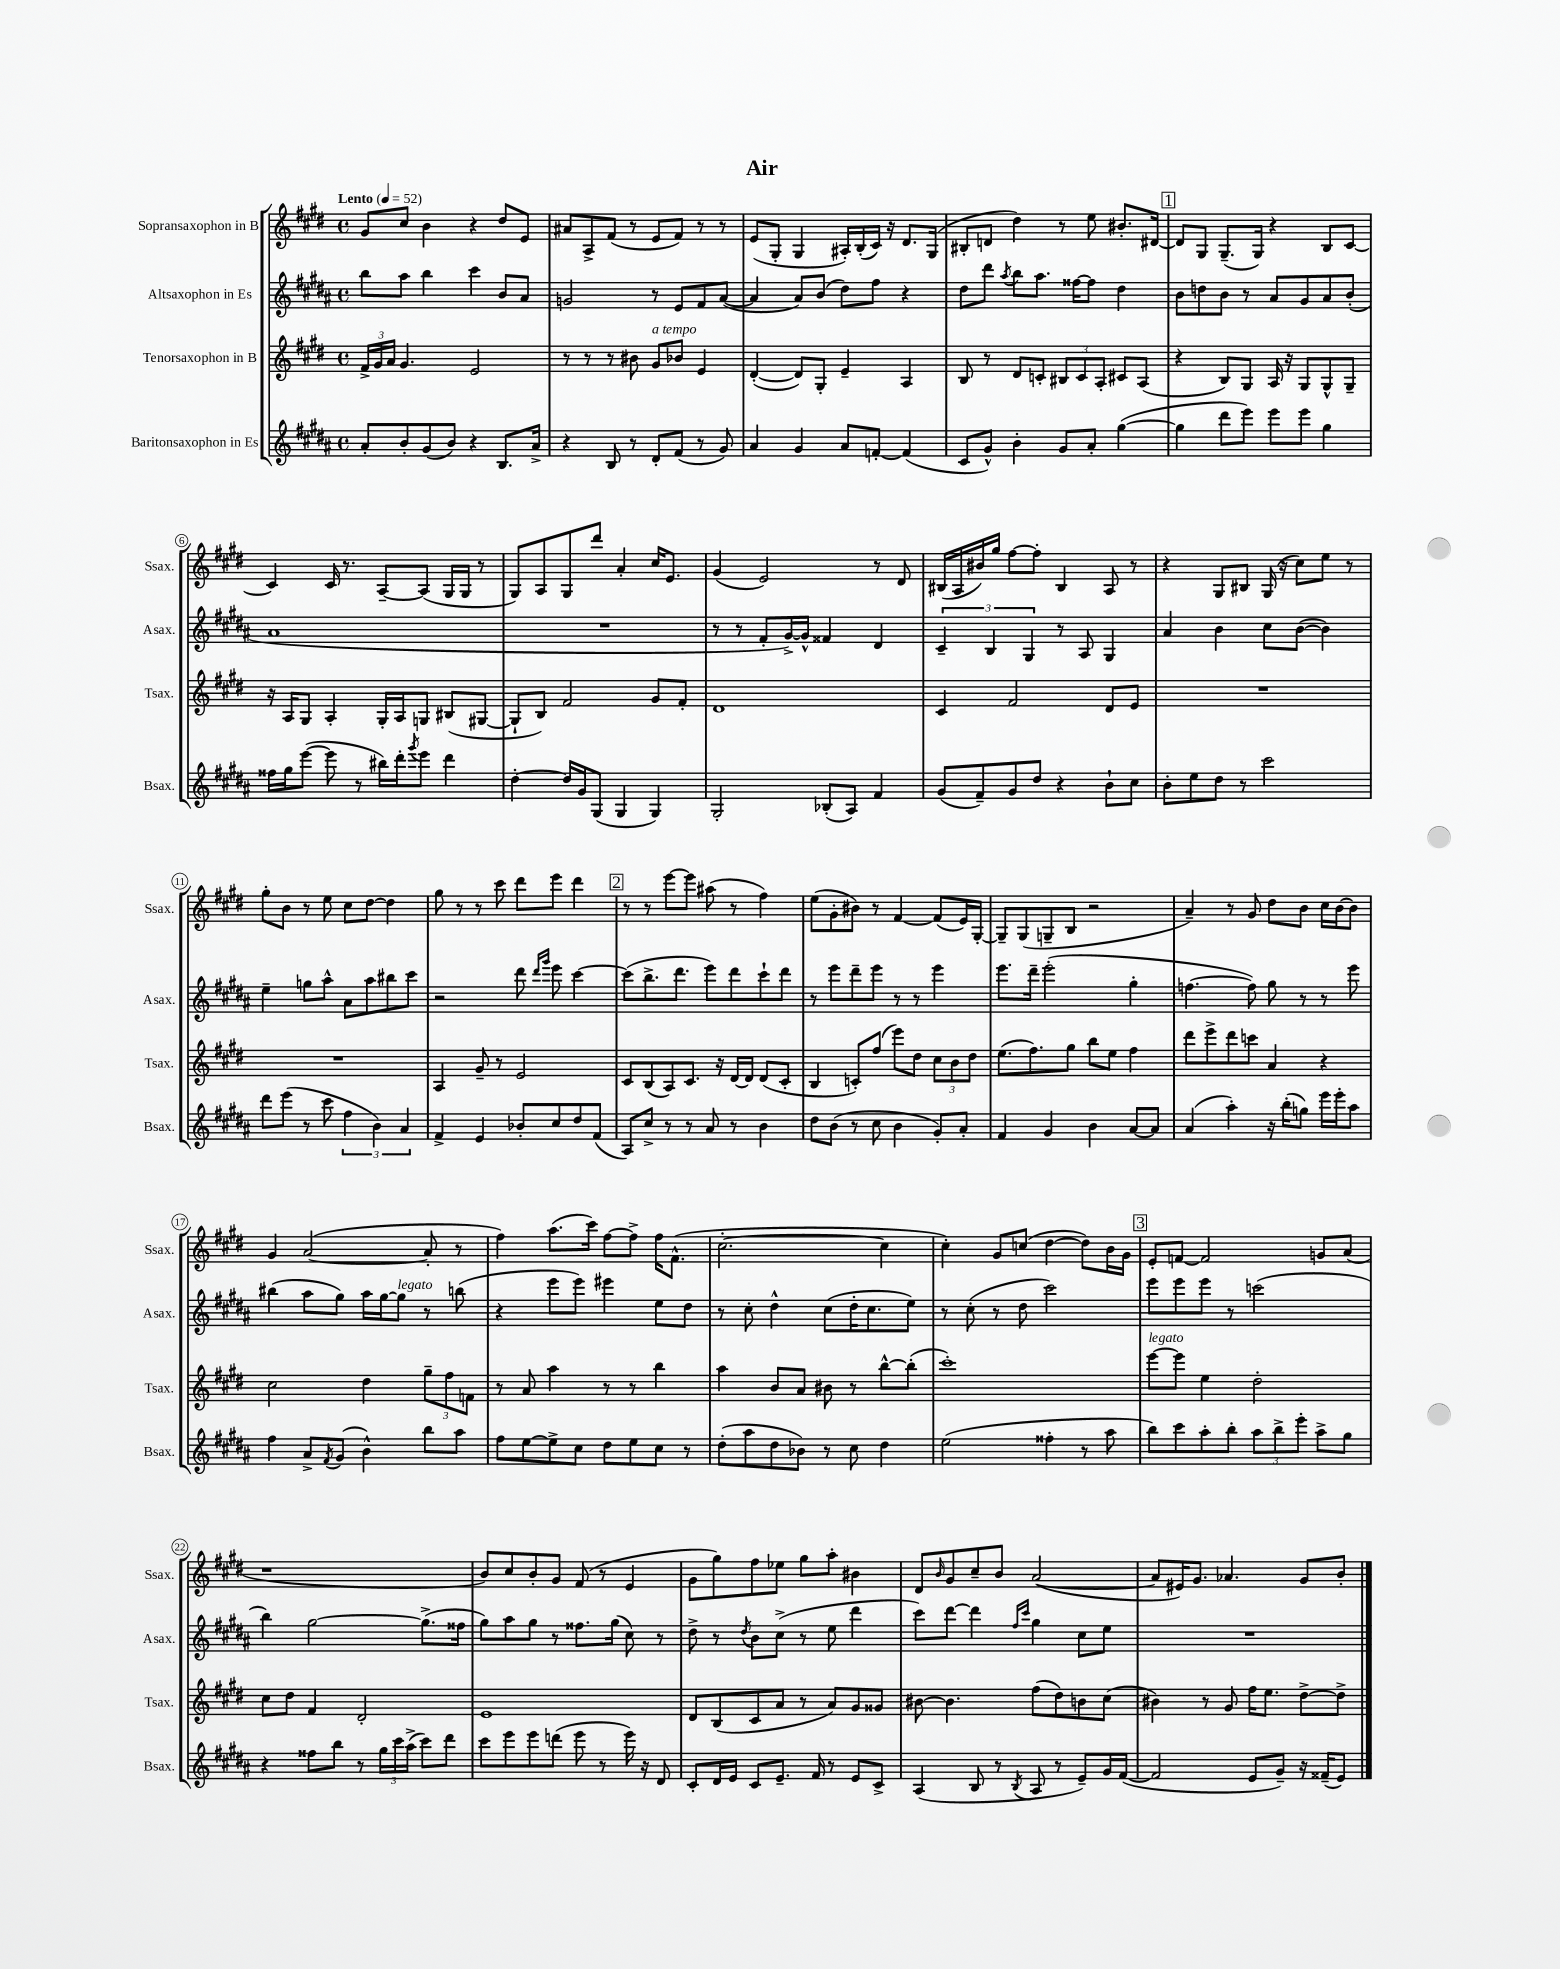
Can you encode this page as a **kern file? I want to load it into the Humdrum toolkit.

**kern	**kern	**kern	**kern
*part4	*part3	*part2	*part1
*staff4	*staff3	*staff2	*staff1
*I"Baritonsaxophon in Es	*I"Tenorsaxophon in B	*I"Altsaxophon in Es	*I"Sopransaxophon in B
*I'Bsax.	*I'Tsax.	*I'Asax.	*I'Ssax.
*clefG2	*clefG2	*clefG2	*clefG2
*k[f#c#g#d#a#]	*k[f#c#g#d#]	*k[f#c#g#d#a#]	*k[f#c#g#d#]
*M4/4	*M4/4	*M4/4	*M4/4
*met(c)	*met(c)	*met(c)	*met(c)
*MM52	*MM52	*MM52	*MM52
=1	=1	=1	=1
!	!	!	!LO:TX:a:B:t=Lento
8a#'/L	24f#^/LL	8bb\L	8g#/L
.	24g#/	.	.
.	24a/JJ	.	.
8b'/	4.g#/	8aa#\J	8cc#/J
(8g#/	.	4bb\	4b\
8b/J)	.	.	.
4r	2e/	4ccc#\	4r
8.B/L	.	8b/L	8dd#/L
.	.	8a#/J	8e/J
16a#^/Jk	.	.	.
=2	=2	=2	=2
4r	8r	2gn/	8a#X/L
.	8r	.	8A^/
8B/	8r	.	(8f#/J
8r	8b#X\	.	8r
!	!LO:TX:a:i:t=a tempo	!	!
8d#'/L	8g#/L	8r	8e/L
(8f#/J	8b-X/J	8e/L	8f#/J)
8r	4e/	8f#/	8r
8g#/)	.	([8a#/J	8r
=3	=3	=3	=3
4a#/	([4d#'/	4a#/]	(8e/L
.	.	.	8G#'/J
4g#/	8d#/L])	8a#/L)	4G#/
.	8G#'/J	(8b/J	.
8a#/L	4e~/	8dd#\L)	16A#X'/LL)
.	.	.	(16B'/
[8fn'/J	.	8ff#\J	16c#/JJ)
.	.	.	16r
(4f/]	4A/	4r	8.d#/L
.	.	.	(16G#/Jk
=4	=4	=4	=4
8c#/L	8B/	8dd#\L	8B#X'/L
8g#^^/J)	8r	8ddd#\J	8dn/J
.	.	8qaa#/	.
4b'\	8d#/L	8bb\L	4dd#\)
.	8cn'/J	8.aa#\J	.
8g#/L	12B#X/L	.	8r
.	.	[16ff##X\KL	.
.	12c/	.	.
8a#'/J	.	8ff##\J]	8ee\
.	12A'/J	.	.
([4gg#\	8c#X/L	4dd#\	8.b#X'/L
.	(8A/J	.	.
.	.	.	[16d#X/Jk
!!LO:REH:place=s1:t=1
=5	=5	=5	=5
4gg#\]	4r	8b\L	8d#/L]
.	.	8ddn\	8G#/J
8ddd#\L	8B/L)	8b\J	(8.G#~/L
8eee\J)	8G#/J	8r	.
.	.	.	16G#/Jk)
8eee\L	16A/	8a#/L	4r
.	16r	.	.
8eee\J	8G#/L	8g#/	.
4gg#\	8G#^^/	8a#/	8B/L
.	8G#~/J	(8b'/J	[8c#/J
!!LO:LB:g=z
=6	=6	=6	=6
16ff##X\LL	16r	1a#	4c#/]
16gg#\J	16A/KL	.	.
([8eee\J	8G#/J	.	.
8eee\]	4A'/	.	16c#/
.	.	.	8.r
8r	.	.	.
16bb#X\LL)	16G#'/LL	.	[8A~/L
16ddd#'\J	16A/J	.	.
8qggg#/	.	.	.
8eee\J	8Gn/J	.	(8A/J]
4ddd#\	(8B#X/L	.	16G#/LL
.	.	.	16G#/JJ
.	[8G#X/J	.	8r
=7	=7	=7	=7
[4dd#'\	8G#`/L]	1r	8G#/L)
.	8B/J)	.	8A/
16dd#/LL]	2f#/	.	8G#/
16g#/J	.	.	.
(8G#/J	.	.	8ddd#/J
4G#/	.	.	4a'/
4G#/)	8g#/L	.	16cc#/KL
.	.	.	8.e/J
.	8f#'/J	.	.
=8	=8	=8	=8
2G#'/	1d#	8r	(4g#/
.	.	8r	.
.	.	8f#'/L	2e/)
.	.	[16g#^/L)	.
.	.	16g#^^/JJ]	.
(8B-X'/L	.	4f##X/	.
8A#/J)	.	.	.
4f#/	.	4d#/	8r
.	.	.	8d#/
=9	=9	=9	=9
(8g#/L	4c#/	6c#~/	(16B#X/LL
.	.	.	16A/
8f#~/)	.	.	16b#X/)
.	.	6B/	.
.	.	.	16gg#/JJ
8g#/	2f#/	.	[8ff#\L
.	.	6G#/	.
8dd#/J	.	.	8ff#'\J]
4r	.	8r	4B#/
.	.	8A#/	.
8b`\L	8d#/L	4G#/	8A/
8cc#\J	8e/J	.	8r
=10	=10	=10	=10
8b'\L	1r	4a#/	4r
8ee\	.	.	.
8dd#\J	.	4b\	8G#/L
8r	.	.	8B#X/J
2ccc#\	.	8cc#\L	(16G#/
.	.	.	16r
.	.	([8b\J	8cc#\L)
.	.	4b\])	8ee\J
.	.	.	8r
!!LO:LB:g=z
=11	=11	=11	=11
8ddd#\L	1r	4ee~\	8gg#'\L
(8eee\J	.	.	8b\J
8r	.	8ggn\L	8r
8ccc#\	.	8aa#^^\J	8ee\
6ff#\	.	8a#\L	8cc#\L
.	.	8aa#\	[8dd#\J
6b\)	.	.	.
.	.	8bb#X\	4dd#\]
6a#/	.	.	.
.	.	8ccc#\J	.
=12	=12	=12	=12
4f#^/	4A/	2r	8gg#\
.	.	.	8r
4e/	8g#~/	.	8r
.	8r	.	8ccc#\
8b-X'/L	2e/	8ddd#\	8ddd#\L
.	.	16qqddd#/LL	.
.	.	16qqggg#/JJ	.
8cc#/	.	8eee\	8eee\J
8dd#/	.	[4ccc#\	4ddd#\
(8f#/J	.	.	.
!!LO:REH:place=s1:t=2
=13	=13	=13	=13
8A#/L)	8c#/L	(8ccc#\L]	8r
8cc#^/J	(8B/	8.bb^\	8r
8r	8A/)	.	[8eee\L
.	.	8.ddd#\J	.
8r	8.c#/J	.	8eee\J]
8a#/	.	8eee\L)	(8aa#X\
.	16r	.	.
8r	[16d#/LL	8ddd#\	8r
.	16d#/JJ]	.	.
4b\	(8d#/L	8ccc#`\	4ff#\)
.	8c#'/J	8ddd#\J	.
=14	=14	=14	=14
8dd#\L	4B/	8r	(8ee\L
(8b\J	.	8eee\L	8g#'\
8r	8cn'/L)	8ddd#~\	8b#X\J)
8cc#\	(8ff#/J	8eee\J	8r
4b\	8eee\L)	8r	[4f#/
.	8dd#\J	8r	.
8g#'/L)	12cc#\L	4eee\	(8f#/L]
.	12b\	.	.
8a#'/J	.	.	16e/L)
.	12dd#\J	.	.
.	.	.	[16G#'/JJ
=15	=15	=15	=15
4f#/	(8.ee\L	8.eee\L	8G#~/L]
.	.	.	(8G#/
.	8.ff#\)	16ddd#~\Jk	.
4g#/	.	(2eee'\	8Gn~/
.	8gg#\J	.	8B/J
4b\	8bb\L	.	2r
.	8ee\J	.	.
[8a#/L	4ff#\	4gg#'\	.
8a#/J]	.	.	.
=16	=16	=16	=16
(4a#/	8ddd#\L	[4.ffn\	4a~/)
.	8eee^\	.	.
4aa#'\)	8ddd#\	.	8r
.	8cccn\J	8ff\])	8g#/
16r	4a/	8gg#\	8dd#\L
(16bb'\KL	.	.	.
8ggn\J)	.	8r	8b\J
16eee\LL	4r	8r	16cc#\LL
16eee'\J	.	.	[16b\J
8aa#\J	.	8eee\	8b\J]
!!LO:LB:g=z
=17	=17	=17	=17
4ff#\	2cc#\	(4bb#X\	4g#/
8a#^/L	.	8aa#\L	([2a/
8qf#/	.	.	.
(8g#/J	.	8gg#\J)	.
4b^^\)	4dd#\	16aa#\LL	.
.	.	[16gg#\J	.
!	!	!LO:TX:a:i:t=legato	!
.	.	8gg#\J]	.
8bb\L	12gg#~\L	8r	8a'/]
.	12ff#\	.	.
8aa#\J	.	(8bbn\	8r
.	12fn\J	.	.
=18	=18	=18	=18
8ff#\L	8r	4r	4ff#\)
[8ee\	8a/	.	.
8ee^\]	4aa\	8eee\L	(8.aa\L
8cc#\J	.	8eee\J)	.
.	.	.	16ccc#\Jk)
8dd#\L	8r	4eee#X\	[8ff#\L
8ee\	8r	.	8ff#^\J]
8cc#\J	4bb\	8ee\L	16ff#\KL
.	.	.	(8.f#^^\J
8r	.	8dd#\J	.
=19	=19	=19	=19
(8dd#'\L	4aa\	8r	[2.cc#'\
8aa#\	.	8cc#'\	.
8dd#\	8b/L	4dd#^^\	.
8b-X\J)	8a/J	.	.
8r	8b#X\	(8cc#\L	.
8cc#\	8r	16dd#'\K	.
.	.	8.cc#\	.
4dd#\	[8bb^^\L	.	4cc#\]
.	(8bb'\J]	8ee\J)	.
=20	=20	=20	=20
(2ee\	1ccc#')	8r	4cc#'\)
.	.	(8cc#'\	.
.	.	8r	8g#/L
.	.	8dd#\	(8ccn/J
4ff##X'\	.	2ccc#\)	[4dd#\
8r	.	.	8dd#\L])
8aa#\	.	.	16b\L
.	.	.	16g#\JJ
!!LO:REH:place=s1:t=3
=21	=21	=21	=21
!	!LO:TX:a:i:t=legato	!	!
8bb\L)	[8eee\L	8eee\L	8e'/L
8ccc#\	8eee\J]	8eee\	[8fn/J
8aa#'\	4ee\	8eee\J	2f/]
8bb'\J	.	8r	.
12aa#\L	2dd#'\	(2cccn\	.
12bb^\	.	.	.
12eee'\J	.	.	.
8aa#^\L	.	.	8gn/L
8gg#\J	.	.	(8a/J
!!LO:LB:g=z
=22	=22	=22	=22
4r	8cc#\L	4bb\)	1r
.	8dd#\J	.	.
8ff##X\L	4f#/	[2gg#\	.
8bb\J	.	.	.
8r	2d#'/	.	.
24gg#\LL	.	.	.
24ccc#\	.	.	.
(24aa#^\JJ	.	.	.
8ccc#\L)	.	(8.gg#^\L]	.
8ddd#\J	.	.	.
.	.	16ff##X\Jk	.
=23	=23	=23	=23
8ccc#\L	1e	8gg#\L)	8b/L)
8eee\	.	8aa#\	8cc#/
8eee\	.	8gg#\J	8b'/
(8dddn\J	.	8r	8g#/J
8eee\	.	8.ff##X\L	(8f#/
8r	.	.	8r
.	.	(16gg#\Jk	.
16eee\)	.	8cc#\)	4e/
16r	.	.	.
8d#/	.	8r	.
=24	=24	=24	=24
8c#'/L	8d#/L	8dd#^\	8g#\L
16d#/L	(8B/	8r	8gg#\)
16e/JJ	.	.	.
.	.	8qdd#/	.
8c#/L	8c#/	8b\L	8ff#\
8.e~/J	8a/J	(8cc#^\J	8ee-X\J
.	8r	8r	8gg#\L
16f#/	.	.	.
8r	8a/L)	8ee\	8aa'\J
8e/L	8g#/	4ddd#\	4b#X\
8c#^/J	8g##X/J	.	.
=25	=25	=25	=25
(4A#/	[8b#X\	8ccc#\L)	8d#/L
.	.	.	16qqb/
.	4.b#\]	[8ddd#\J	8g#/
8B/	.	4ddd#\]	8cc#~/
8r	.	.	8b/J
.	.	16qqff#/LL	.
8qB/	.	16qqccc#/JJ	.
8A#/	(8ff#\L	4gg#\	([2a/
8r	8dd#\)	.	.
8e~/L)	8bn\	8cc#\L	.
16g#/L	(8cc#\J	8ee\J	.
([16f#/JJ	.	.	.
=26	=26	=26	=26
2f#/]	4b#X\)	1r	8a/L]
.	.	.	16e#X/K)
.	.	.	8.g#/J
.	8r	.	.
.	8g#/	.	4.a-X/
8e/L	16ff#\KL	.	.
.	8.ee\J	.	.
8g#~/J)	.	.	.
16r	[8dd#^\L	.	8g#/L
(16f##X~/KL	.	.	.
8e/J)	8dd#^\J]	.	8b'/J
==	==	==	==
*-	*-	*-	*-
